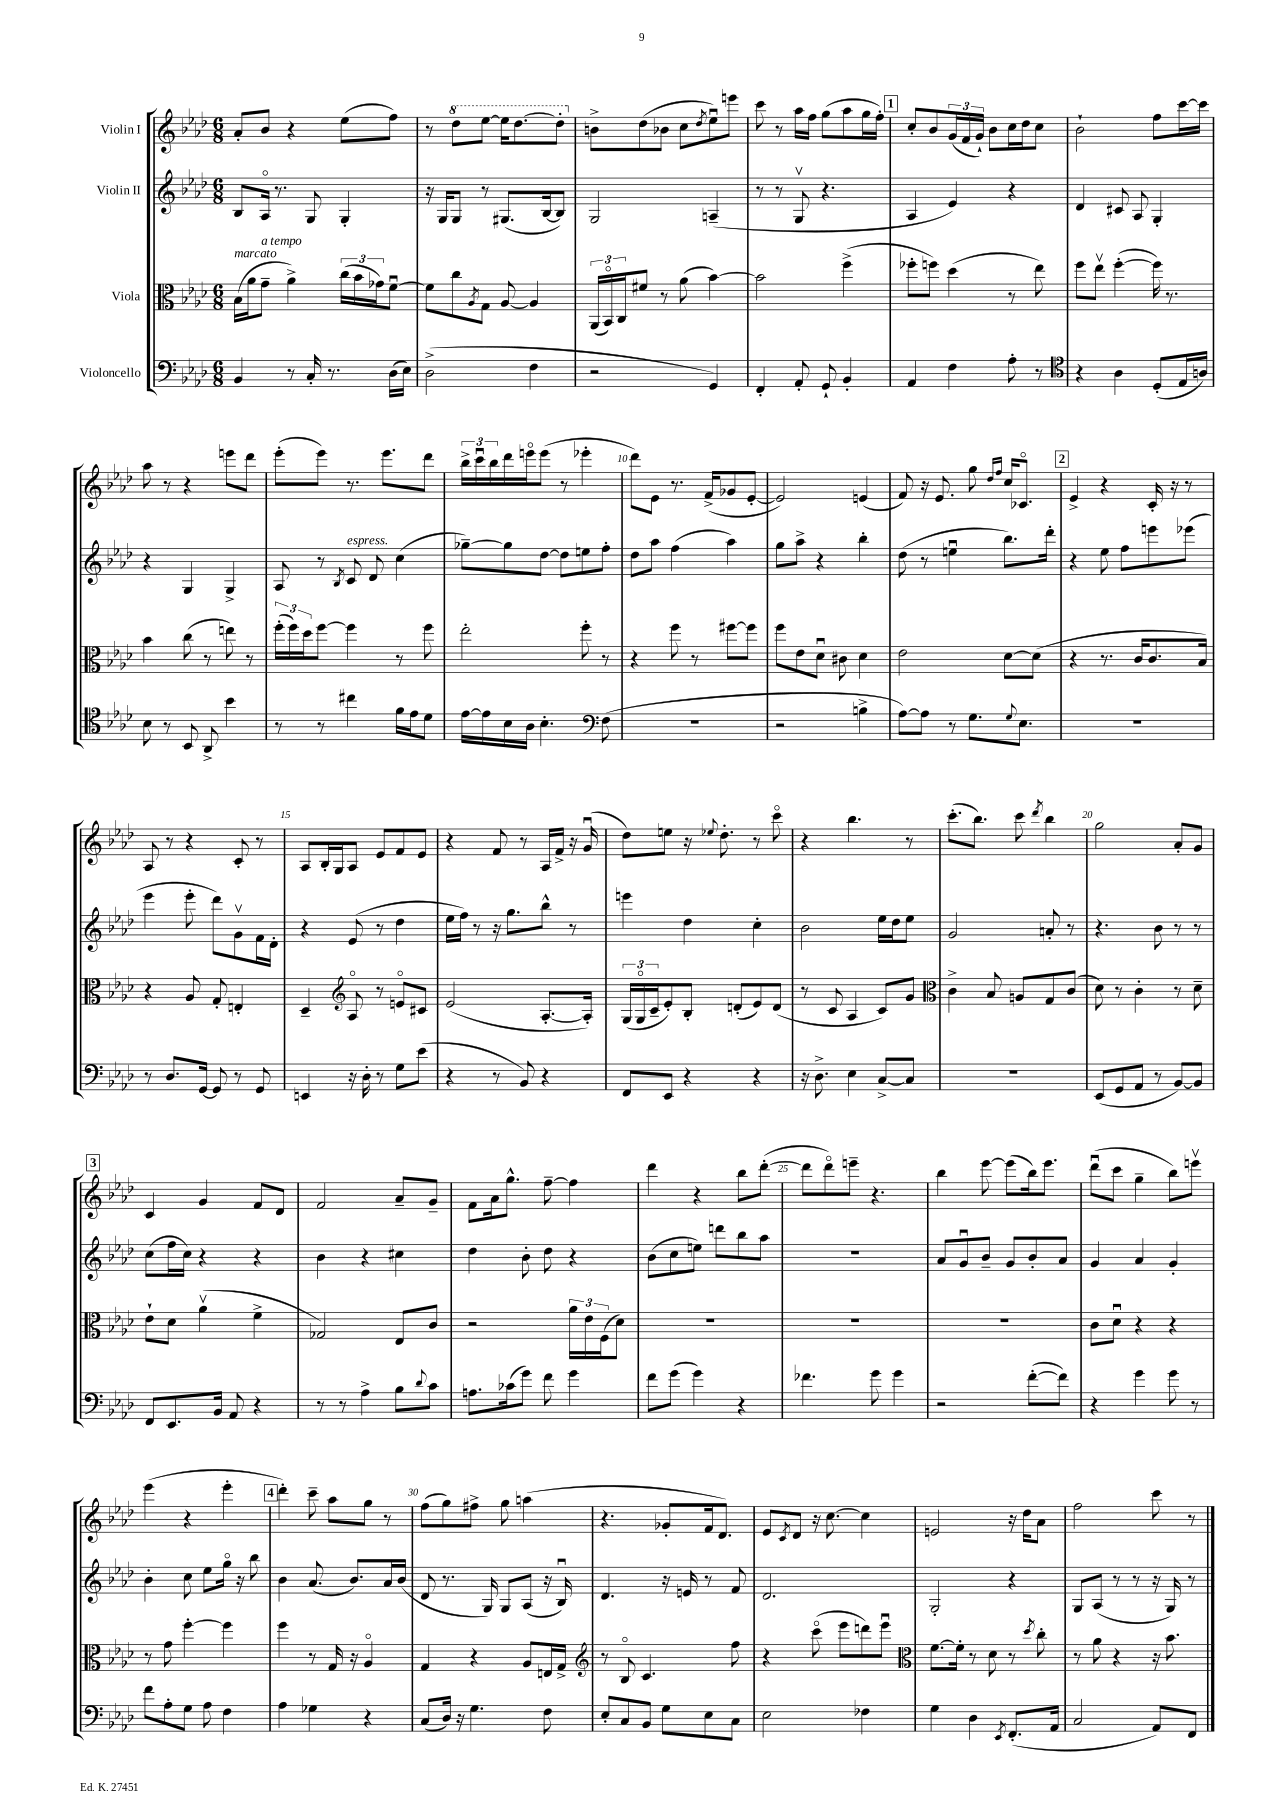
<<
\new StaffGroup <<
\new Staff = "s0" \with { instrumentName = "Violin I" } {
    \clef treble \key aes \major \numericTimeSignature \time 6/8
    aes'8-. bes'8 r4 ees''8( f''8) |
    r8 \ottava #1 des'''8 ees'''8~ ees'''16 des'''8.~ des'''8-. \ottava #0 |
    b'8-> des''8( bes'8 c''8 \acciaccatura { des''8 } ees''8\downbow) e'''8 |
    c'''8 r8 aes''16 f''16 g''8( aes''8 g''16 f''16-.) |
    \mark \markup { \box "1" } c''8-. bes'8 \tuplet 3/2 { g'16( f'16 g'16-!) } bes'8 c''16 des''16 c''8 |
    bes'2-! f''8 c'''16~ c'''16 |
    aes''8 r8 r4 e'''8 des'''8 |
    ees'''8-.( ees'''8) r8. ees'''8. des'''8 |
    \tuplet 3/2 { bes''16-> c'''16\downbow bes''16 } des'''16 e'''16\flageolet e'''8( r8 ees'''4-. |
    des'''8) ees'8 r8. f'16->( ges'8 ees'8~-. |
    ees'2) e'4( |
    f'8) r16 ees'8. g''8 \grace { des''16 f''16 } c''16 ces'8.\flageolet |
    \mark \markup { \box "2" } ees'4-> r4 c'16-. r16 r8 |
    aes8 r8 r4 c'8-. r8 |
    aes8 bes16-. g16 aes8 ees'8 f'8 ees'8 |
    r4 f'8 r8 aes16 f'16-> r16 g'16\downbow( |
    des''8) e''8 r16 \appoggiatura { ees''8 } des''8.-. r8 c'''8\flageolet |
    r4 bes''4. r8 |
    c'''8.-.( bes''8.) c'''8 \acciaccatura { des'''8 } bes''4 |
    g''2 aes'8-. g'8 |
    \mark \markup { \box "3" } c'4 g'4 f'8 des'8 |
    f'2 aes'8-- g'8-- |
    f'8 aes'16 g''8.-^ f''8~-- f''4 |
    des'''4 r4 bes''8 des'''8~-.( |
    des'''8 des'''8\flageolet) e'''8-- r4. |
    bes''4 ees'''8~ ees'''8( bes''16) ees'''8. |
    des'''8\downbow( c'''8 g''4-- bes''8) e'''8\upbow |
    ees'''4( r4 ees'''4-. |
    \mark \markup { \box "4" } des'''4-.) c'''8-- aes''8 g''8 r8 |
    f''8( g''8) fis''8-> g''8 a''4( |
    r4. ges'8-. f'16 des'8.) |
    ees'8 \acciaccatura { c'8 } des'8 r16 c''8.~ c''4 |
    e'2 r16 des''16 aes'8 |
    f''2 c'''8 r8 \bar "|." |
}
\new Staff = "s1" \with { instrumentName = "Violin II" } {
    \clef treble \key aes \major \numericTimeSignature \time 6/8
    bes8 aes16\flageolet r8. g8 g4-. |
    r16 g16 g8 r8 gis8.( bes16~ bes8) |
    g2 a4--( |
    r8 r8 g8\upbow r4. |
    \mark \markup { \box "1" } aes4 ees'4) r4 |
    des'4 cis'8 aes8 g4-. |
    r4 g4 g4-> |
    aes8 r8 \acciaccatura { bes8 } c'8^\markup { \italic "espress." } des'8 c''4( |
    ges''8~--) ges''8 des''8~ des''8 e''8 f''8-. |
    des''8 aes''8 f''4( aes''4) |
    g''8 aes''8-> r4 bes''4-. |
    des''8( r8 e''4\downbow bes''8.) des'''16-. |
    \mark \markup { \box "2" } r4 ees''8 f''8 e'''8 ees'''8( |
    ees'''4 ees'''8-. des'''8) g'8\upbow f'16 des'16-. |
    r4 ees'8( r8 des''4 |
    ees''16 f''16) r8 r16 g''8. bes''8-^ r8 |
    e'''4 des''4 c''4-. |
    bes'2 ees''16 des''16 ees''8 |
    g'2 a'8-. r8 |
    r4. bes'8 r8 r8 |
    \mark \markup { \box "3" } c''8( f''16 c''16) r4 r4 |
    bes'4 r4 cis''4 |
    des''4 bes'8-. des''8 r4 |
    bes'8( c''8 e''8) d'''8 bes''8 aes''8 |
    R2. |
    aes'8 g'8\downbow bes'8-- g'8 bes'8-. aes'8 |
    g'4 aes'4 g'4-. |
    bes'4-. c''8 ees''8 g''16\flageolet r16 bes''8 |
    \mark \markup { \box "4" } bes'4 aes'8.( bes'8.) aes'16 bes'16( |
    des'8 r8. g16) g8 aes8( r16 bes16\downbow) |
    des'4. r16 e'16 r8 f'8 |
    des'2. |
    g2-. r4 |
    g8 aes8( r8 r8 r16 g16) r8 \bar "|." |
}
\new Staff = "s2" \with { instrumentName = "Viola" } {
    \clef alto \key aes \major \numericTimeSignature \time 6/8
    bes16^\markup { \italic "marcato" }( aes'16 g'8--^\markup { \italic "a tempo" } aes'4->) \tuplet 3/2 { c''16( bes'16 ges'16) } f'8~\downbow |
    f'8 c''8 \acciaccatura { aes8 } g8 aes8~ aes4 |
    \tuplet 3/2 { aes,16( bes,16\flageolet) c16 } fis'8 r8 aes'8( bes'4~) |
    bes'2 f''4->( |
    \mark \markup { \box "1" } fes''8-. f''8) des''4( r8 ees''8) |
    f''8 ees''8\upbow f''4~-.( f''16) r8. |
    bes'4 c''8( r8 e''8) r8 |
    \tuplet 3/2 { f''16-.( f''16) des''16 } f''8~ f''4 r8 f''8 |
    ees''2-. f''8-. r8 |
    r4 f''8 r8 fis''8~ fis''8 |
    f''8 ees'8 des'8\downbow cis'8 des'4 |
    ees'2 des'8~ des'8( |
    \mark \markup { \box "2" } r4 r8. c'16 c'8. bes16) |
    r4 aes8 g8-. e4-. |
    des4-- \clef treble aes8\flageolet r8 e'8\flageolet cis'8 |
    ees'2( aes8.~-. aes16-.) |
    \tuplet 3/2 { g16( g16\flageolet c'16-- } ees'8-.) bes8-. d'8-.( ees'8) d'8( |
    r8 c'8 aes4 c'8) g'8 |
    \clef alto c'4-> bes8 a8 g8 c'8( |
    des'8) r8 c'4-. r8 des'8-- |
    \mark \markup { \box "3" } ees'8-! des'8 aes'4\upbow( f'4-> |
    ges2) ees8 c'8 |
    r2 \tuplet 3/2 { aes'16 ees'16 f16( } des'8) |
    R2. |
    R2. |
    R2. |
    c'8 des'8\downbow r4 r4 |
    r8 g'8 f''4~-. f''4 |
    \mark \markup { \box "4" } f''4 r8 g16 r16 aes4\flageolet |
    g4 r4 aes8 e16 g16-> |
    \clef treble r8 bes8\flageolet c'4. f''8 |
    r4 c'''8\flageolet( ees'''8 d'''8) ees'''8\downbow |
    \clef alto f'8.~ f'16-. r8 des'8 r8 \acciaccatura { des''8 } c''8-. |
    r8 aes'8 r4 r16 bes'8. \bar "|." |
}
\new Staff = "s3" \with { instrumentName = "Violoncello" } {
    \clef bass \key aes \major \numericTimeSignature \time 6/8
    bes,4 r8 c16-. r8. des16( ees16) |
    des2->( f4 |
    r2 g,4) |
    f,4-. aes,8-. g,8-! bes,4-. |
    \mark \markup { \box "1" } aes,4 f4 aes8-. r8 |
    \clef tenor r4 aes4 des8-.( ees16 a16) |
    bes8 r8 bes,8 aes,8-> bes'4 |
    r8 r8 cis''4 f'16 ees'16 des'8 |
    ees'16~ ees'16 bes16 aes16 bes4.-. \clef bass f8( |
    R2. |
    r2 b4-> |
    aes8~) aes8 r8 g8. \appoggiatura { g8 } ees8. |
    \mark \markup { \box "2" } R2. |
    r8 des8. g,16~ g,8 r8 g,8 |
    e,4 r16 des16-. r8 g8 ees'8( |
    r4 r8 bes,8) r4 |
    f,8 ees,8 r4 r4 |
    r16 des8.-> ees4 c8~-> c8 |
    R2. |
    ees,8( g,8 aes,8 r8 bes,8~) bes,8 |
    \mark \markup { \box "3" } f,8 ees,8. bes,16 aes,8 r4 |
    r8 r8 aes4-> bes8 \appoggiatura { des'8 } c'8 |
    a8. ces'16( g'8) f'8 g'4 |
    f'8 g'8( g'4) r4 |
    fes'4. g'8 g'4 |
    r2 f'8~-.( f'8) |
    r4 g'4 g'8 r8 |
    f'8 aes8-. g8 aes8 f4 |
    \mark \markup { \box "4" } aes4 ges4 r4 |
    c8( des16) r16 g4. f8 |
    ees8-. c8 bes,8 g8 ees8 c8 |
    ees2 fes4 |
    g4 des4 \acciaccatura { ees,8 } f,8.-.( aes,16 |
    c2 aes,8) f,8 \bar "|." |
}
>>
>>
\layout { \context { \Score \override BarNumber.break-visibility = ##(#f #t #t) barNumberVisibility = #(every-nth-bar-number-visible 5) } }
